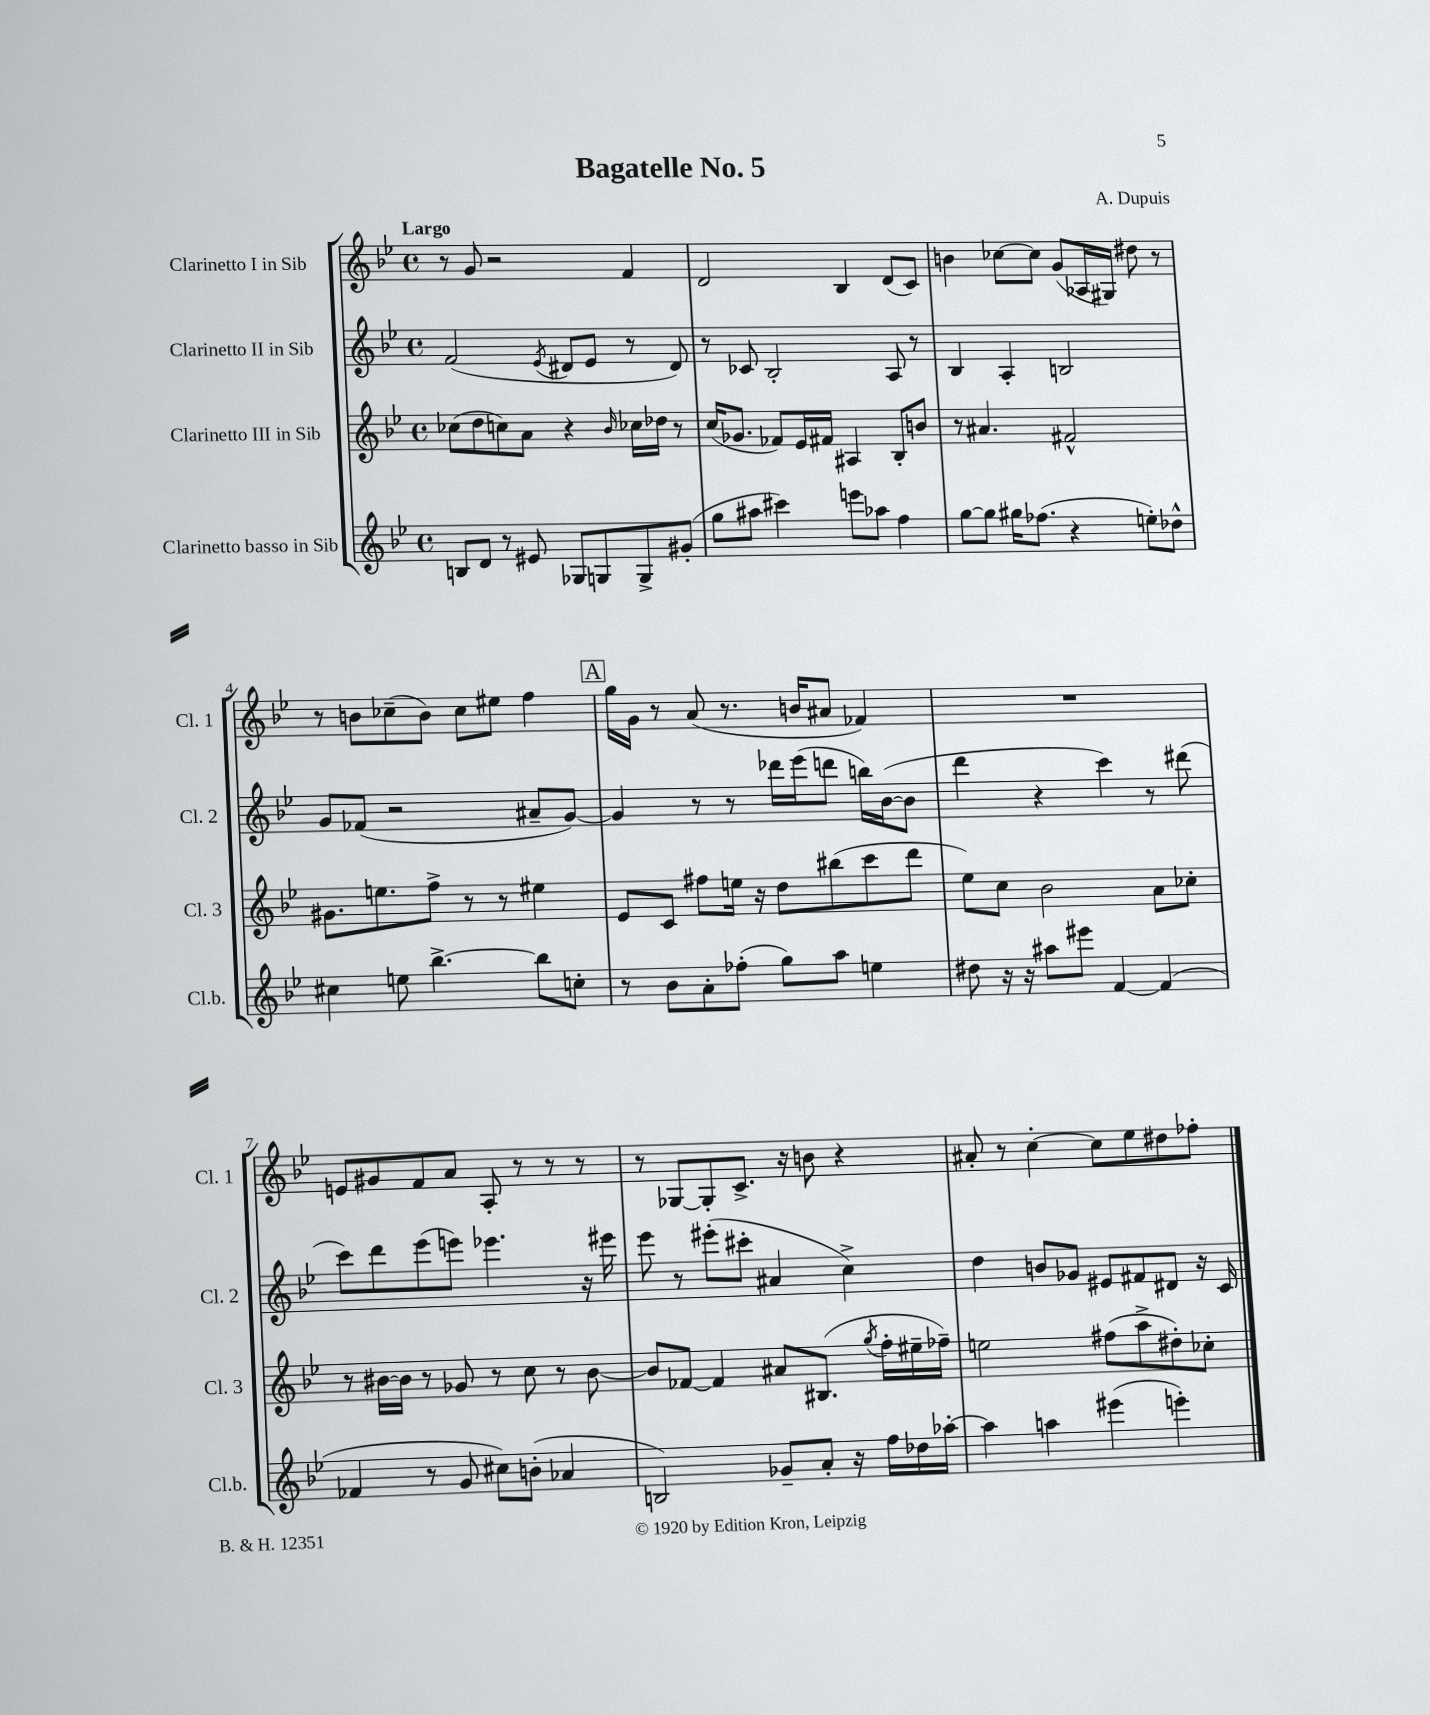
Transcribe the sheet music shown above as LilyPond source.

\header { title = "Bagatelle No. 5" composer = "A. Dupuis" }
<<
\new StaffGroup <<
\new Staff = "s0" \with { instrumentName = "Clarinetto I in Sib" shortInstrumentName = "Cl. 1" } {
    \clef treble \key bes \major \defaultTimeSignature \time 4/4 \tempo "Largo"
    r8 g'8 r2 f'4 |
    d'2 bes4 d'8( c'8) |
    b'4 ces''8~ ces''8 g'8( aes16 gis16) dis''8 r8 |
    r8 b'8 ces''8--( b'8) ces''8 eis''8 f''4 |
    \mark \markup { \box "A" } g''16 g'16 r8 a'8( r8. b'16 ais'8 fes'4) |
    R1 |
    e'8 gis'8 f'8 a'8 a8-. r8 r8 r8 |
    r8 ges8~ ges8-. c'8.-> r16 b'8 r4 |
    ais'8-. r8 c''4~-. c''8 ees''8 dis''8 fes''8-. \bar "|." |
}
\new Staff = "s1" \with { instrumentName = "Clarinetto II in Sib" shortInstrumentName = "Cl. 2" } {
    \clef treble \key bes \major \defaultTimeSignature \time 4/4
    f'2( \acciaccatura { ees'8 } dis'8 ees'8 r8 dis'8) |
    r8 ces'8 bes2-. a8 r8 |
    bes4 a4-. b2 |
    g'8 fes'8( r2 ais'8-- g'8~) |
    \mark \markup { \box "A" } g'4 r8 r8 des'''16 ees'''16( d'''8 b''16) bes'16~( bes'8 |
    d'''4 r4 c'''4) r8 dis'''8( |
    c'''8) d'''8 ees'''8( e'''8) ees'''4. r16 eis'''16 |
    ees'''8 r8 eis'''8-.( cis'''8-. ais'4 c''4->) |
    d''4 b'8 ges'8 eis'8 fis'8 dis'8 r16 c'16 \bar "|." |
}
\new Staff = "s2" \with { instrumentName = "Clarinetto III in Sib" shortInstrumentName = "Cl. 3" } {
    \clef treble \key bes \major \defaultTimeSignature \time 4/4
    ces''8( d''8 c''8) a'8 r4 \grace { bes'16 } ces''16 des''16 r8 |
    c''16( ges'8. fes'8) ees'16 fis'16 ais4 bes8-. b'8 |
    r8 ais'4. fis'2-^ |
    gis'8. e''8. f''8-> r8 r8 eis''4 |
    \mark \markup { \box "A" } ees'8 c'8 fis''8 e''16 r16 d''8 bis''8( c'''8 d'''8 |
    ees''8) c''8 bes'2 a'8 ces''8-. |
    r8 bis'16~ bis'16 r8 ges'8 r8 c''8 r8 bis'8~ |
    bis'8 fes'8~ fes'4 ais'8 bis8.( \acciaccatura { g''8 } f''16-. eis''16-- fes''16--) |
    e''2 fis''8( a''8-> dis''8-.) ces''8-. \bar "|." |
}
\new Staff = "s3" \with { instrumentName = "Clarinetto basso in Sib" shortInstrumentName = "Cl.b." } {
    \clef treble \key bes \major \defaultTimeSignature \time 4/4
    b8 d'8 r8 eis'8 ges8 g8 g8-> gis'8-.( |
    g''8 ais''8 cis'''4) e'''8 aes''8 f''4 |
    g''8~ g''8 gis''16 fes''8.( r4 e''8-.) des''8-^ |
    cis''4 e''8 bes''4.~-> bes''8 c''8-. |
    \mark \markup { \box "A" } r8 bes'8 a'8-. fes''8-.( g''8) a''8 e''4 |
    dis''8 r16 r16 ais''8 eis'''8 f'4~ f'4( |
    fes'4 r8 g'8 cis''8) b'8-.( aes'4 |
    b2) ges'8-- a'8-. r16 f''16 des''16 aes''16~-. |
    aes''4 a''4 eis'''4( e'''4-.) \bar "|." |
}
>>
>>
